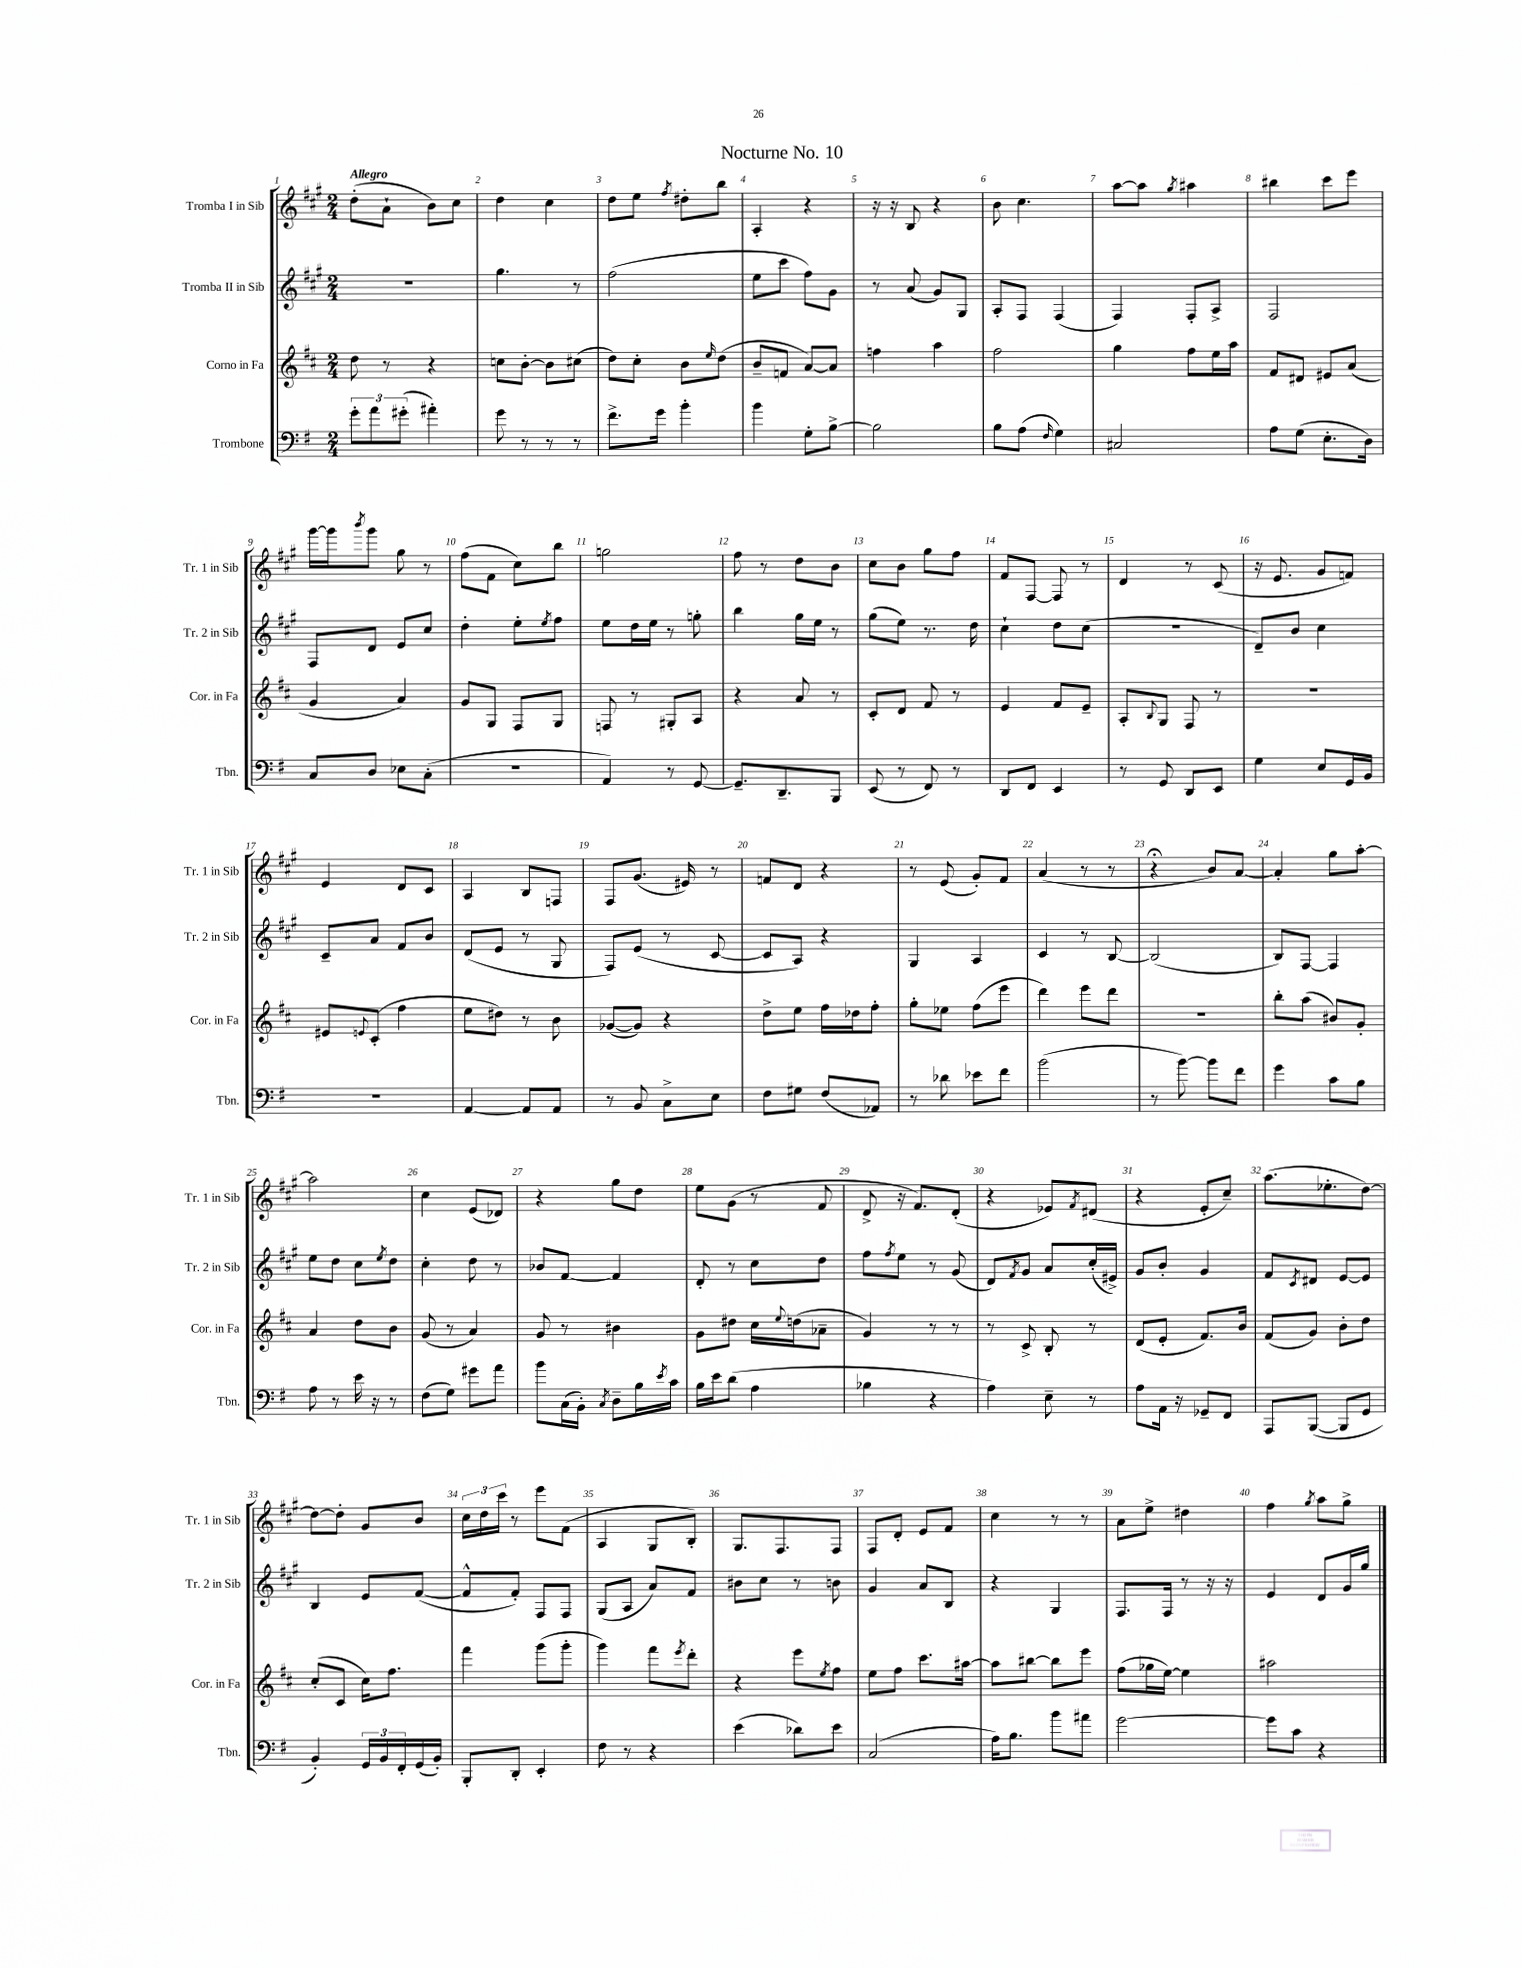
\header { title = "Nocturne No. 10" }
<<
\new StaffGroup <<
\new Staff = "s0" \with { instrumentName = "Tromba I in Sib" shortInstrumentName = "Tr. 1 in Sib" } {
    \clef treble \key a \major \numericTimeSignature \time 2/4 \tempo "Allegro"
    d''8-.( a'8-! b'8) cis''8 |
    d''4 cis''4 |
    d''8 e''8 \acciaccatura { fis''8 } dis''8-. b''8 |
    a4-. r4 |
    r16 r16 b8 r4 |
    b'8 cis''4. |
    a''8~ a''8 \acciaccatura { gis''8 } ais''4 |
    bis''4 cis'''8 e'''8 |
    gis'''16~ gis'''16 \acciaccatura { b'''8 } gis'''8 gis''8 r8 |
    fis''8( fis'8 cis''8) b''8 |
    g''2 |
    fis''8 r8 d''8 b'8 |
    cis''8 b'8 gis''8 fis''8 |
    fis'8 fis8~ fis8 r8 |
    d'4 r8 cis'8( |
    r16 e'8. gis'8 f'8) |
    e'4 d'8 cis'8 |
    a4 b8 f8 |
    fis8 gis'8.( eis'16) r8 |
    f'8 d'8 r4 |
    r8 e'8( gis'8-.) fis'8 |
    a'4( r8 r8 |
    r4\fermata b'8) a'8~ |
    a'4-. gis''8 a''8~-. |
    a''2 |
    cis''4 e'8( des'8) |
    r4 gis''8 d''8 |
    e''8 gis'8( r8 fis'8 |
    d'8-> r16 fis'8.) d'8-.( |
    r4 ees'8) \acciaccatura { fis'8 } dis'8( |
    r4 e'8-. cis''8--) |
    a''8.( ees''8.-. d''8~) |
    d''8~ d''8-. gis'8 b'8 |
    \tuplet 3/2 { cis''16 d''16 cis'''16 } r8 e'''8 fis'8( |
    a4 gis8 b8-.) |
    gis8. fis8. fis8 |
    fis8 d'8-. e'8 fis'8 |
    cis''4 r8 r8 |
    a'8 e''8-> dis''4 |
    fis''4 \acciaccatura { gis''8 } a''8 gis''8-> \bar "|." |
}
\new Staff = "s1" \with { instrumentName = "Tromba II in Sib" shortInstrumentName = "Tr. 2 in Sib" } {
    \clef treble \key a \major \numericTimeSignature \time 2/4
    r2 |
    gis''4. r8 |
    fis''2( |
    e''8 cis'''8 fis''8) gis'8 |
    r8 a'8( gis'8) gis8 |
    a8-. fis8 fis4( |
    fis4) fis8-. a8-> |
    fis2 |
    fis8 d'8 e'8 cis''8 |
    d''4-. e''8-. \acciaccatura { e''8 } fis''8 |
    e''8 d''16 e''16 r8 g''8-. |
    b''4 gis''16 e''16 r8 |
    gis''8( e''8) r8. d''16 |
    cis''4-! d''8 cis''8( |
    R2 |
    d'8--) b'8 cis''4 |
    cis'8-- a'8 fis'8 b'8 |
    d'8( e'8 r8 gis8 |
    fis8) e'8( r8 cis'8~ |
    cis'8 a8) r4 |
    gis4 a4 |
    cis'4 r8 b8~ |
    b2( |
    b8) fis8~ fis4 |
    e''8 d''8 cis''8 \acciaccatura { e''8 } d''8 |
    cis''4-. d''8 r8 |
    bes'8 fis'8~ fis'4 |
    d'8-. r8 cis''8 d''8 |
    fis''8 \acciaccatura { fis''8 } e''8 r8 gis'8( |
    d'8) \acciaccatura { fis'8 } gis'8 a'8 cis''16-.( eis'16->) |
    gis'8 b'8-. gis'4 |
    fis'8 \acciaccatura { cis'8 } dis'8 e'8~ e'8 |
    b4 e'8 fis'8~( |
    fis'8-^ fis'8-.) fis8 fis8 |
    gis8( a8 a'8) fis'8 |
    bis'8 cis''8 r8 b'8 |
    gis'4 a'8 b8 |
    r4 gis4 |
    fis8. fis16 r8 r16 r16 |
    e'4 d'8 gis'16 gis''16 \bar "|." |
}
\new Staff = "s2" \with { instrumentName = "Corno in Fa" shortInstrumentName = "Cor. in Fa" } {
    \clef treble \key d \major \numericTimeSignature \time 2/4
    d''8 r8 r4 |
    c''8 b'8~-. b'8 cis''8( |
    d''8) cis''8-. b'8 \grace { e''16 } d''8( |
    b'8-- f'8 a'8~) a'8 |
    f''4 a''4 |
    fis''2 |
    g''4 fis''8 e''16 a''16 |
    fis'8 dis'8 eis'8 a'8( |
    g'4 a'4) |
    g'8 g8 fis8 g8 |
    f8 r8 gis8-. a8 |
    r4 a'8 r8 |
    cis'8-. d'8 fis'8 r8 |
    e'4 fis'8 e'8-- |
    a8-. \appoggiatura { b8 } g8 fis8 r8 |
    r2 |
    eis'8 \appoggiatura { e'8 } cis'8-.( fis''4 |
    e''8 dis''8) r8 b'8 |
    ges'8~( ges'8) r4 |
    d''8-> e''8 fis''16 des''16 fis''8-. |
    g''8-. ees''8 fis''8( e'''8 |
    d'''4) e'''8 d'''8 |
    r2 |
    b''8-. a''8( bis'8) g'8-. |
    a'4 d''8 b'8 |
    g'8( r8 a'4) |
    g'8 r8 bis'4 |
    g'8 dis''8 cis''16 \appoggiatura { e''8 } d''16( aes'8-- |
    g'4) r8 r8 |
    r8 cis'8-> b8-. r8 |
    d'8( e'8-. fis'8.) b'16 |
    fis'8( g'8) b'8-. d''8 |
    cis''8-.( cis'8 cis''16) fis''8. |
    fis'''4 g'''8( g'''8-. |
    g'''4) fis'''8 \acciaccatura { e'''8 } d'''8-. |
    r4 e'''8 \acciaccatura { e''8 } fis''8 |
    e''8 fis''8 cis'''8. ais''16~ |
    ais''8 bis''8~ bis''8 e'''8 |
    fis''8( ges''16 e''16~) e''4 |
    ais''2 \bar "|." |
}
\new Staff = "s3" \with { instrumentName = "Trombone" shortInstrumentName = "Tbn." } {
    \clef bass \key g \major \numericTimeSignature \time 2/4
    \tuplet 3/2 { g'8-. a'8 gis'8-.( } ais'4-.) |
    g'8 r8 r8 r8 |
    fis'8.-> g'16 b'4-. |
    b'4 g8-. b8~-> |
    b2 |
    b8 a8( \grace { fis16 } g4) |
    cis2 |
    a8 g8( e8.-. d16) |
    c8 d8 ees8 c8-.( |
    R2 |
    a,4) r8 g,8~ |
    g,8.-- d,8.-- b,,8 |
    e,8( r8 fis,8) r8 |
    d,8 fis,8 e,4 |
    r8 g,8 d,8 e,8 |
    g4 e8 g,16 b,16 |
    R2 |
    a,4~ a,8 a,8 |
    r8 b,8 c8-> e8 |
    fis8 gis8 fis8( aes,8) |
    r8 des'8 ees'8 fis'8 |
    b'2( |
    r8 b'8~) b'8 fis'8 |
    g'4 c'8 b8 |
    a8 r8 e'16 r16 r8 |
    fis8( g8) gis'8 a'8 |
    b'8 c16( b,16-.) \acciaccatura { c8 } d8-- b16 \acciaccatura { e'8 } c'16 |
    b16 e'16 d'8( a4 |
    bes4 r4 |
    a4) e8-- r8 |
    a8 a,16 r16 ges,8-- fis,8 |
    a,,8 b,,8~( b,,8 g,8 |
    b,4-.) \tuplet 3/2 { g,16 b,16 fis,16-. } g,16( b,16-.) |
    b,,8-. d,8-. e,4-. |
    fis8 r8 r4 |
    e'4( des'8) e'8 |
    c2( |
    a16) b8. b'8 ais'8 |
    g'2~ |
    g'8 c'8 r4 \bar "|." |
}
>>
>>
\layout { \context { \Score \override BarNumber.break-visibility = ##(#f #t #t) barNumberVisibility = #all-bar-numbers-visible } }
